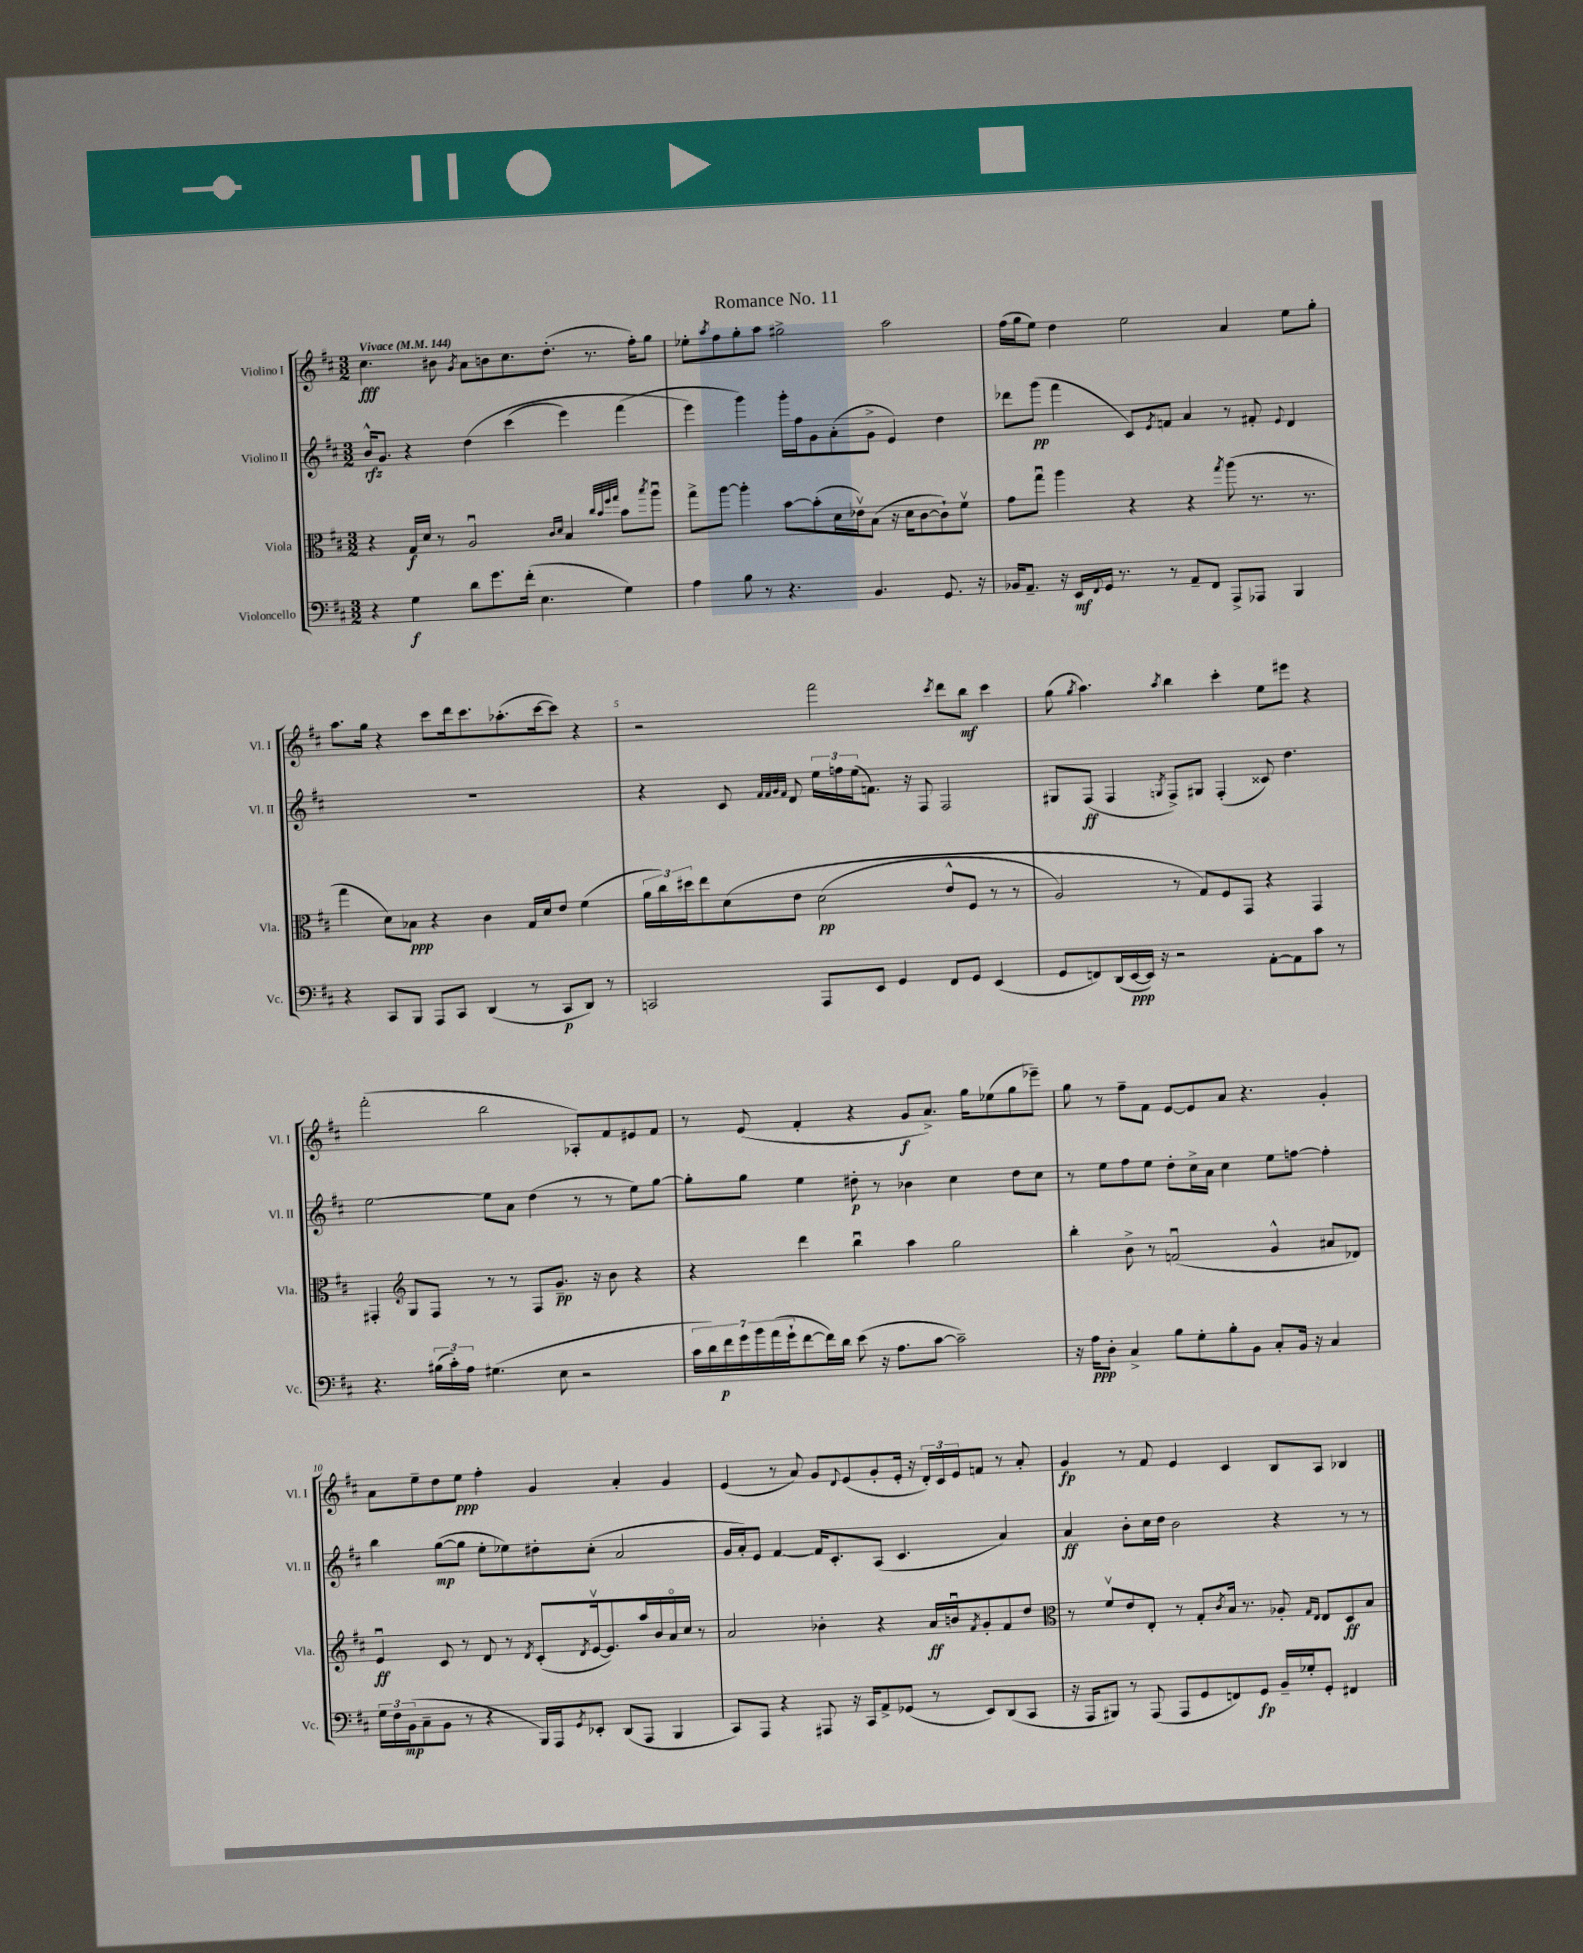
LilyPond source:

\header { title = "Romance No. 11" }
<<
\new StaffGroup <<
\new Staff = "s0" \with { instrumentName = "Violino I" shortInstrumentName = "Vl. I" } {
    \clef treble \key d \major \numericTimeSignature \time 3/2 \tempo "Vivace" 4 = 144
    cis''4.\fff bis'8 \acciaccatura { g'8 } a'8 b'8 cis''8. d''8.-.( r8. fis''16-.) g''8 |
    ees''8-. \acciaccatura { a''8 } fis''8 g''8-. a''8 gis''2-> a''2 |
    fis''16( g''16 e''8) d''4 e''2 a'4 e''8 g''8-. |
    a''8. g''16 r4 cis'''8 d'''16 cis'''8. aes''8.-.( cis'''16~ cis'''8) r4 |
    r2 fis'''2 \acciaccatura { cis'''8 } d'''8 b''8\mf cis'''4 |
    g''8( \acciaccatura { g''8 } a''4.) \acciaccatura { a''8 } b''4 cis'''4-. e''8 eis'''8 r4 |
    fis'''2-.( b''2 aes8-.) fis'8 eis'8 fis'8 |
    r8 e'8( fis'4-. r4 g'8\f a'8.->) g''16 ees''8( g''8 ees'''8--) |
    g''8 r8 fis''8-- fis'8 e'8~ e'8 a'8 r4. g'4-. |
    a'8 e''8-- d''8 e''8\ppp fis''4-. g'4 a'4-. g'4 |
    e'4( r8 a'8) g'8 \appoggiatura { d'8 } e'8( g'8-. e'16-. r16 \tuplet 3/2 { d'16-.) cis'16 e'16 } f'8 r8 a'8-. |
    g'4\fp r8 fis'8 e'4 cis'4 b8 a8 bes4 \bar "|." |
}
\new Staff = "s1" \with { instrumentName = "Violino II" shortInstrumentName = "Vl. II" } {
    \clef treble \key d \major \numericTimeSignature \time 3/2
    b'16-^\rfz g'8. r4 d''4\( cis'''4( e'''4) fis'''4( |
    e'''4\) g'''4) g'''16-. fis''16 g'8 a'8-.( g'8-> e'4) d''4 |
    des'''8 g'''8\pp( fis'''4 cis'8) \acciaccatura { e'8 } f'8 a'4 r8 fis'8-. \appoggiatura { e'8 } d'4 |
    R1. |
    r4 cis'8 \grace { fis'32 fis'32 g'32 fis'32 } d'8 \tuplet 3/2 { e''16 f''16 e''16( } f'8.) r16 fis8 fis2 |
    gis8 fis8\ff( fis4 \acciaccatura { g8 } fis8->) gis8 fis4-.( cisis'8) d''4. |
    e''2~ e''8 a'8 d''4( r8 r8 e''8) g''8~ |
    g''8-. g''8 e''4 dis''8-.\p r8 bes'4 cis''4 dis''8 cis''8 |
    r8 e''8 fis''8 e''8 d''8-. cis''16-> a'16 cis''4 e''8 f''8~ f''4-. |
    b''4 g''8~\mp( g''8 e''8-. ees''8) dis''8-. cis''8-.( a'2 |
    g'16 a'16-.) e'8 fis'4~ fis'16 cis'8.-. a8( cis'4. a'4) |
    a'4\ff b'8-. cis''16 d''16 b'2 r4 r8 r8 \bar "|." |
}
\new Staff = "s2" \with { instrumentName = "Viola" shortInstrumentName = "Vla." } {
    \clef alto \key d \major \numericTimeSignature \time 3/2
    r4 g16\f d'16 r8 a2\downbow \grace { cis'16 d'16 } b4 \grace { cis''32 b'32 fis''32 g''32 } b'8 \acciaccatura { b''8 } a''8\downbow |
    g''8-> a''8~ a''4-. b'8~ b'8-.( d'16 ees'16\upbow) b8( r16 d'16 cis'8~ cis'8-!) fis'8\upbow |
    g'8 g''8\downbow a''4 r4 r4 \acciaccatura { g''8 } a''8( r8. r8. |
    g''4 d'8) bes8\ppp r4 cis'4 g16 d'16 e'8 fis'4( |
    \tuplet 3/2 { a'16 cis''16) dis''16 } e''8 d'8\( e'8 d'2\pp( e'8-^ fis8 r8 r8 |
    a2) r8 g8\) fis8 g,8 r4 g,4 |
    gis,4-. \clef treble g8 fis8 r8 r8 fis8 g'8.--\pp r16 b'8 r4 |
    r4 d'''4 b''4\downbow a''4 g''2 |
    b''4-. b'8-> r8 f'2\downbow( g'4-^ ais'8 des'8) |
    e'4\downbow\ff cis'8 r8 d'8 r8 \acciaccatura { d'8 } cis'8-.( \acciaccatura { d'8 } e'16~\upbow e'8.) a''16 b'16 a'16\flageolet cis''16 r8 |
    a'2 bes'4-. r4 a'16\ff b'16\downbow \acciaccatura { fis'8 } g'8-. fis'8 d''8 |
    \clef alto r8 fis'8\upbow e'8 e8-. r8 g8-. \acciaccatura { cis'8 } b16 r8. aes8-. \grace { g16 e16 } e8 d8\ff b8 \bar "|." |
}
\new Staff = "s3" \with { instrumentName = "Violoncello" shortInstrumentName = "Vc." } {
    \clef bass \key d \major \numericTimeSignature \time 3/2
    r4 g4\f d'8 g'8. fis'16-.( e4. g4) |
    a4 b8 r8 r4. b,4. g,8. r16 |
    bes,16 a,8.-- r16 e,16\mf \appoggiatura { fis,8 } g,16 r8. r8 a,8-- fis,8 a,,8-> aes,,8 b,,4 |
    r4 cis,8 b,,8 a,,8 cis,8 d,4( r8 cis,8\p d,8) r8 |
    c,2 a,,8 e,8 g,4 fis,8 g,8 e,4( |
    g,8 f,8) d,16( e,16~\ppp e,16) r16 r2 a,8~-. a,8 cis'8 r8 |
    r4. \tuplet 3/2 { bis16( cis'16-.) a16 } gis4.( e8 r2 |
    \tuplet 7/4 { cis'16 d'16) fis'16\p g'16 b'16 a'16( g'16-! } fis'8~ fis'16) d'16 e'8( r16 a8. cis'8~ cis'2--) |
    r16 a16\ppp d8-. cis4-> b8 g8-. b8-. b,8 cis8-. b,16 r16 cis4 |
    \tuplet 3/2 { g16 fis16 b,16\mp( } cis8-- b,8 r8 r4 b,,16) a,,16 \acciaccatura { g,8 } ees,8-. d,8( a,,8 b,,4 |
    cis,8) a,,8 r4 ais,,8 r16 cis,16 a,8-> ges,8( r8 e,8) d,8( cis,8 |
    r16 a,,16 bis,,8) r8 a,,8( a,,8 g,8 f,8) g,8\fp b,16-- ges16-. g,8-. fis,4 \bar "|." |
}
>>
>>
\layout { \context { \Score \override BarNumber.break-visibility = ##(#f #t #t) barNumberVisibility = #(every-nth-bar-number-visible 5) } }
